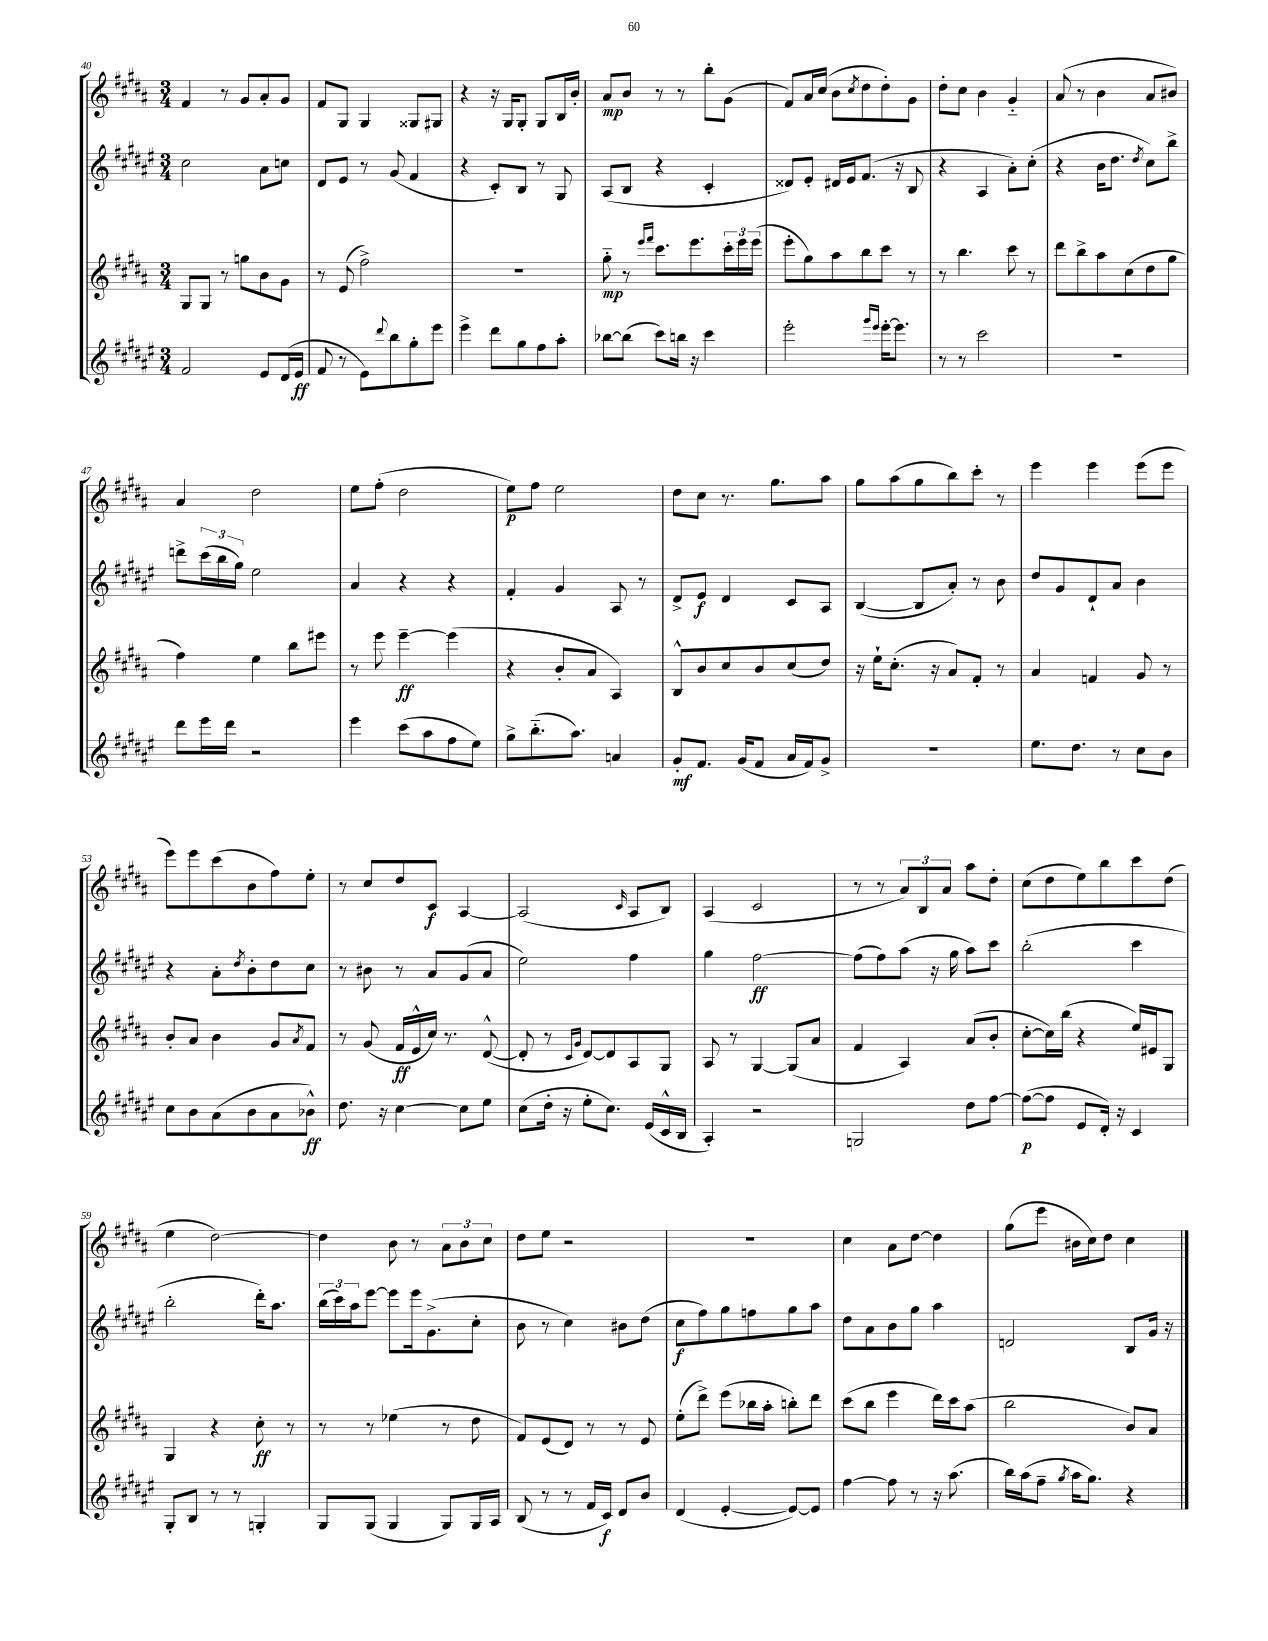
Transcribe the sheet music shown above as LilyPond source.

<<
\new StaffGroup <<
\new Staff = "s0" {
    \clef treble \key b \major \numericTimeSignature \time 3/4
    fis'4 r8 gis'8 ais'8-. gis'8 |
    fis'8 gis8 gis4 gisis8 gis8 |
    r4 r16 gis16 gis8-. gis8 b16 b'16-. |
    ais'8\mp b'8 r8 r8 b''8-. gis'8( |
    fis'8) ais'16 cis''16( b'8 \acciaccatura { cis''8 } dis''8 dis''8-.) gis'8 |
    dis''8-. cis''8 b'4 gis'4-_ |
    ais'8( r8 b'4 ais'8 bis'8) |
    ais'4 dis''2 |
    e''8 fis''8-.( dis''2 |
    e''8\p) fis''8 e''2 |
    dis''8 cis''8 r8. gis''8. ais''8 |
    gis''8 ais''8( gis''8 b''8) cis'''8-. r8 |
    e'''4 e'''4 e'''8( e'''8 |
    e'''8) e'''8 cis'''8( b'8 fis''8) e''8-. |
    r8 cis''8 dis''8 cis'8\f ais4~ |
    ais2( \grace { cis'16 } ais8 b8) |
    ais4( cis'2 |
    r8 r8 \tuplet 3/2 { ais'8) b8 ais'8 } ais''8 dis''8-. |
    cis''8( dis''8 e''8) b''8 cis'''8 dis''8( |
    e''4 dis''2~) |
    dis''4 b'8 r8 \tuplet 3/2 { ais'8 b'8 cis''8 } |
    dis''8 e''8 r2 |
    R2. |
    cis''4 ais'8 dis''8~ dis''4 |
    gis''8( e'''8 bis'16 cis''16) dis''8 cis''4 \bar "|." |
}
\new Staff = "s1" {
    \clef treble \key fis \major \numericTimeSignature \time 3/4
    cis''2 ais'8 c''8 |
    dis'8 eis'8 r8 gis'8( fis'4 |
    r4 cis'8-.) b8 r8 gis8 |
    ais8( b8 r4 cis'4-. |
    disis'8) eis'8-. dis'16 eis'16 fis'8.( r16 b8 |
    r4 ais4 ais'8-.) cis''8-.( |
    r4 b'16 dis''8. \acciaccatura { dis''8 } cis''8) b''8-> |
    d'''8-> \tuplet 3/2 { cis'''16( b''16 gis''16) } eis''2 |
    ais'4 r4 r4 |
    fis'4-. gis'4 ais8 r8 |
    dis'8-> eis'8\f dis'4 cis'8 ais8 |
    b4~( b8 ais'8-.) r8 b'8 |
    dis''8 gis'8 dis'8-! ais'8 b'4 |
    r4 ais'8-. \acciaccatura { dis''8 } b'8-. dis''8 cis''8 |
    r8 bis'8 r8 ais'8 gis'8( ais'8 |
    eis''2) fis''4 |
    gis''4 fis''2~\ff |
    fis''8( fis''8) ais''8( r16 gis''16 ais''8) cis'''8 |
    b''2-.( cis'''4 |
    b''2-. dis'''16-.) ais''8. |
    \tuplet 3/2 { b''16( cis'''16) ais''16 } eis'''8~ eis'''8 eis'''16 gis'8.->( cis''8-. |
    b'8 r8 cis''4) bis'8 dis''8( |
    cis''8\f fis''8) gis''8 f''8 gis''8 ais''8 |
    dis''8 ais'8 b'8 gis''8 ais''4 |
    d'2 b8 gis'16 r16 \bar "|." |
}
\new Staff = "s2" {
    \clef treble \key b \major \numericTimeSignature \time 3/4
    gis8 gis8 r8 g''8 b'8 gis'8 |
    r8 e'8( fis''2->) |
    R2. |
    gis''8-_\mp r8 \grace { e'''16 fis'''16 } cis'''8. e'''8. \tuplet 3/2 { cis'''16-. e'''16 e'''16( } |
    e'''8-. gis''8) ais''8 b''8 cis'''8 r8 |
    r8 b''4. cis'''8 r8 |
    dis'''8 b''8-> ais''8 cis''8( dis''8 gis''8 |
    fis''4) e''4 b''8 eis'''8 |
    r8 e'''8 e'''4~--\ff e'''4( |
    r4 b'8-. ais'8 ais4) |
    b8-^ b'8 cis''8 b'8 cis''8( dis''8) |
    r16 e''16-! cis''8.-.( r16 ais'8) fis'8-. r8 |
    ais'4 f'4 gis'8 r8 |
    b'8-. ais'8 b'4 gis'8 \acciaccatura { ais'8 } fis'8 |
    r8 gis'8( fis'16\ff e'16-^ cis''16) r8. dis'8~-^( |
    dis'8-. r8 \grace { cis'16 gis'16 } dis'8~) dis'8 ais8 gis8 |
    ais8 r8 gis4~ gis8( ais'8 |
    fis'4 ais4) ais'8( b'8-. |
    cis''8~-. cis''16) b''16( r4 e''16) eis'16 gis8 |
    gis4 r4 cis''8-.\ff r8 |
    r8 r8 ees''4( r8 dis''8 |
    fis'8) e'8( dis'8) r8 r8 e'8 |
    e''8-.( dis'''8->) e'''8( bes''16 ais''16-. b''8-.) dis'''8 |
    cis'''8( b''8 e'''4 dis'''16) cis'''16 ais''8( |
    b''2 b'8) ais'8 \bar "|." |
}
\new Staff = "s3" {
    \clef treble \key fis \major \numericTimeSignature \time 3/4
    fis'2 eis'8 dis'16( eis'16\ff |
    fis'8 r8 eis'8) \appoggiatura { dis'''8 } b''8 gis''8-. eis'''8 |
    eis'''4-> dis'''8 gis''8 fis''8 ais''8-. |
    bes''8~ bes''8( cis'''8) b''16 r16 cis'''4 |
    eis'''2-. \grace { gis'''16 eis'''16 } eis'''16~-. eis'''8. |
    r8 r8 cis'''2 |
    R2. |
    dis'''8 eis'''16 dis'''16 r2 |
    eis'''4 cis'''8( ais''8 fis''8 eis''8) |
    gis''8-> b''8.-_( ais''8.) a'4 |
    gis'8-.\mf fis'8. gis'16( fis'8 ais'16 fis'16) gis'8-> |
    R2. |
    eis''8. dis''8. r8 cis''8 b'8 |
    cis''8 b'8 ais'8( b'8 ais'8 bes'8-^\ff) |
    dis''8. r16 cis''4~ cis''8 eis''8 |
    cis''8( dis''16-. r16 eis''8-. cis''8.) eis'16( cis'16-^ b16 |
    ais4-.) r2 |
    g2 dis''8 fis''8~ |
    fis''8~\p( fis''8 eis'8 dis'16-.) r16 cis'4 |
    gis8-. b8 r8 r8 g4-. |
    gis8 gis8( gis4 gis8) gis16 ais16 |
    b8( r8 r8 fis'16 cis'16\f) dis'8 b'8 |
    dis'4( eis'4~-. eis'8~) eis'8 |
    fis''4~ fis''8 r8 r16 ais''8.( |
    b''16) ais''16( fis''8-- \acciaccatura { gis''8 } ais''16 gis''8.) r4 \bar "|." |
}
>>
>>
\layout { \context { \Score currentBarNumber = #40 } }
